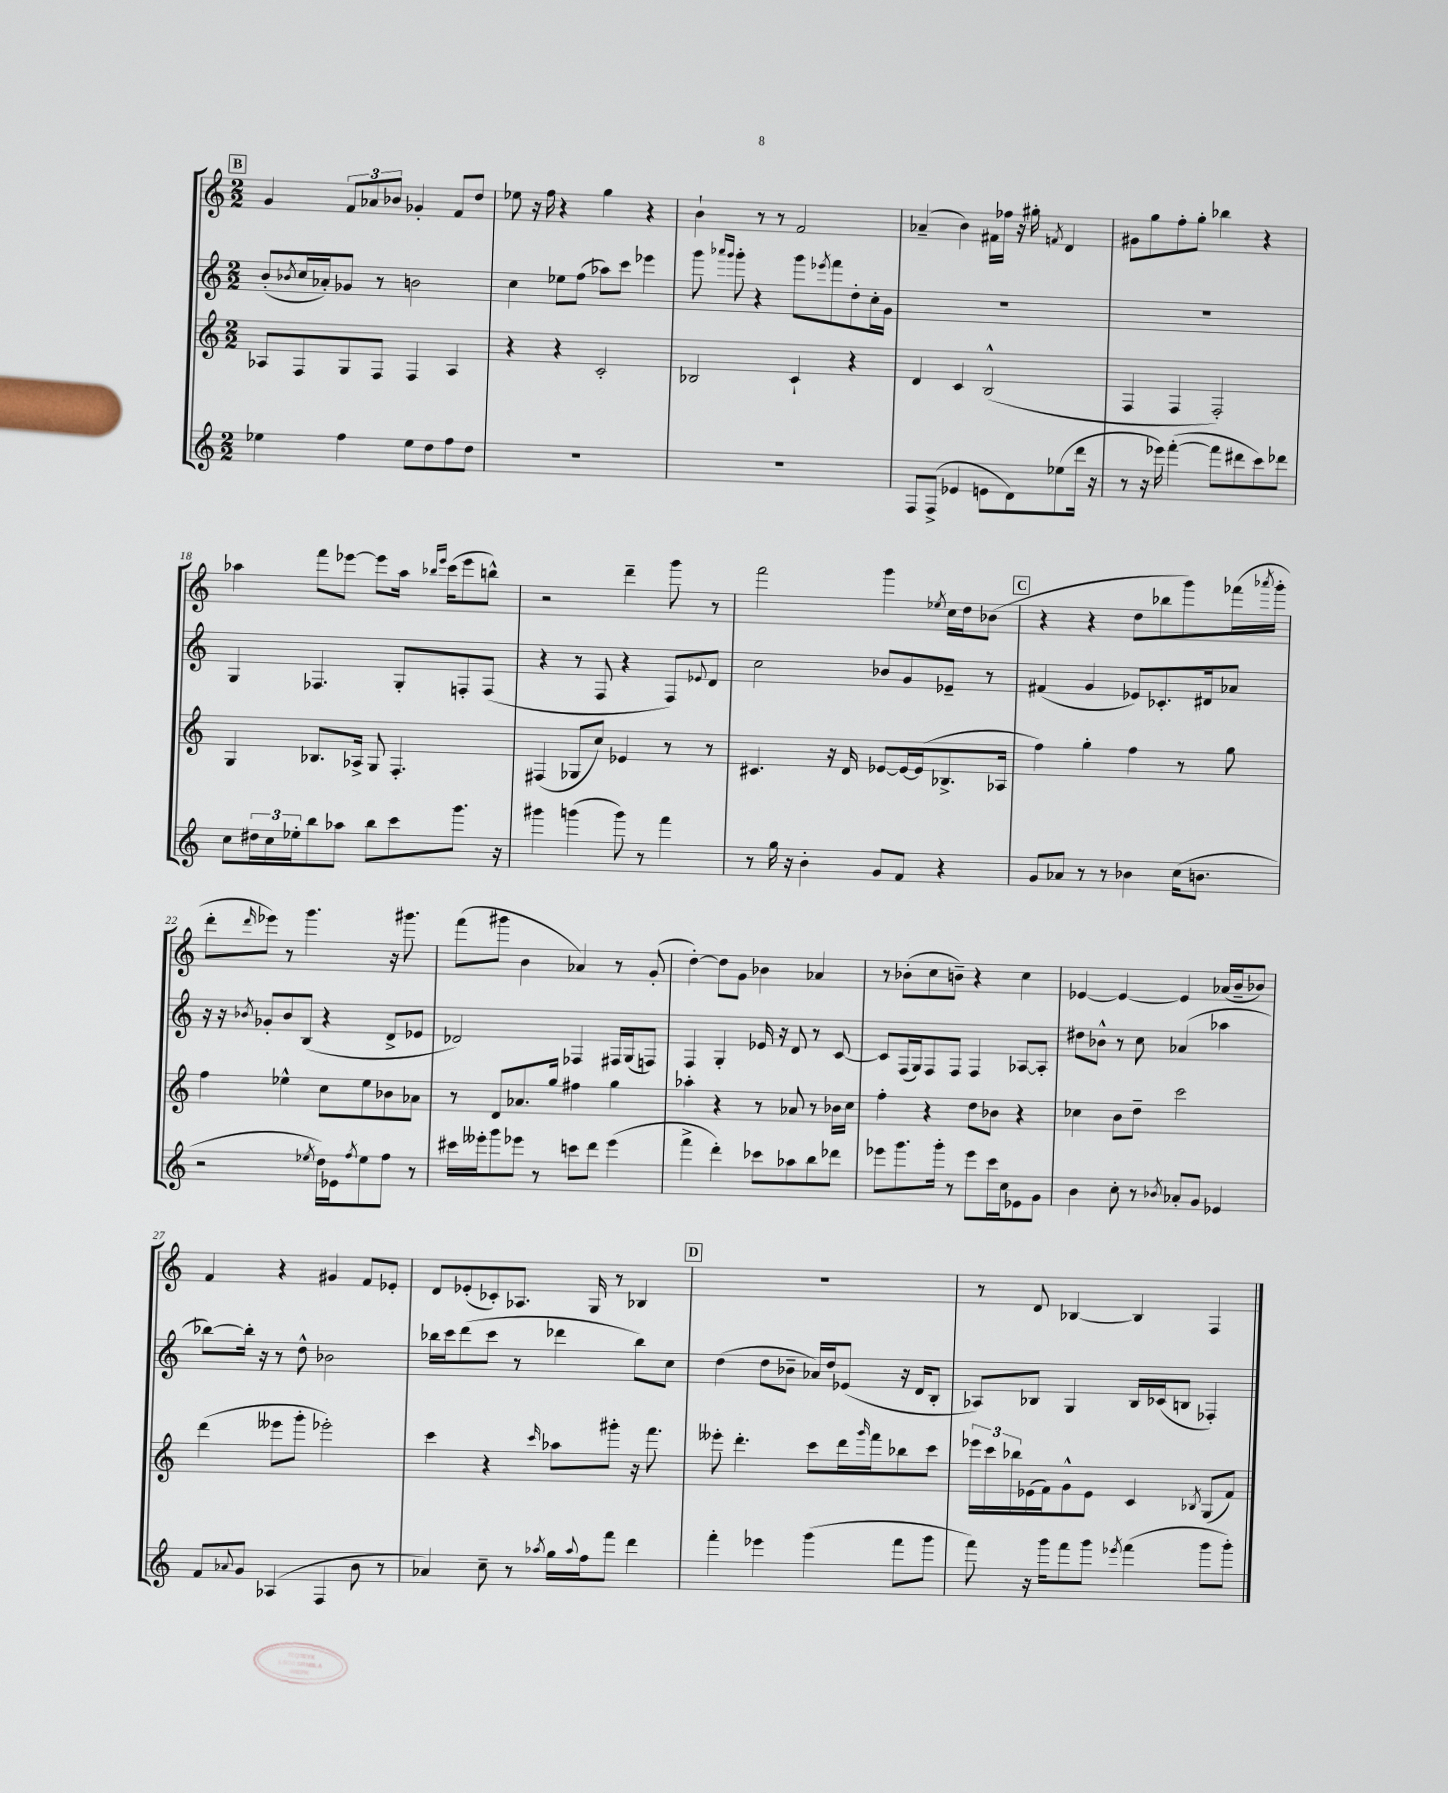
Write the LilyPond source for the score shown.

<<
\new StaffGroup <<
\new Staff = "s0" {
    \clef treble \key c \major \numericTimeSignature \time 2/2
    \mark \markup { \box "B" } g'4 \tuplet 3/2 { f'8 aes'8 bes'8 } ges'4-. f'8 d''8 |
    ees''8 r16 f''16 r4 g''4 r4 |
    b'4-! r8 r8 f'2 |
    aes'4--( b'4) fis'16 fes''16 r16 gis''16-. \acciaccatura { f'8 } d'4 |
    gis'8 g''8 f''8-. g''8-. bes''4 r4 |
    aes''4 f'''8 ees'''8~ ees'''8 aes''16 \grace { bes''16 ees'''16 } c'''16( ees'''8 b''8-^) |
    r2 d'''4-- g'''8 r8 |
    f'''2 g'''4 \acciaccatura { ees''8 } c''16 d''16 bes'8( |
    \mark \markup { \box "C" } r4 r4 d''8 bes''8 g'''8) fes'''16( \acciaccatura { aes'''8 } g'''16-. |
    d'''8-. \grace { d'''16 } ees'''8) r8 g'''4. r16 gis'''8. |
    f'''8( gis'''8 b'4 aes'4) r8 g'8-.( |
    d''4~-.) d''8 g'8 bes'4 aes'4 |
    r8 bes'8-.( c''8 b'8--) r4 c''4 |
    ees'4~ ees'4~ ees'4 aes'16( b'16-- bes'8) |
    f'4 r4 gis'4 f'8 ees'8-. |
    d'8 ees'8-.( ces'8-.) aes8. g16 r8 bes4 |
    \mark \markup { \box "D" } R1 |
    r8 d'8 bes4~ bes4 f4 \bar "|." |
}
\new Staff = "s1" {
    \clef treble \key c \major \numericTimeSignature \time 2/2
    \mark \markup { \box "B" } b'8-.( \acciaccatura { bes'8 } c''16 aes'16-.) ges'8 r8 b'2 |
    c''4 ees''8 f''8( aes''8) c'''8 ees'''4 |
    g'''8 \grace { aes'''16 g'''16 } g'''8-. r4 g'''8 \acciaccatura { ees'''8 } f'''8 d''8-. c''16-. g'16 |
    R1 |
    R1 |
    g4 fes4. g8-. f8-. f8( |
    r4 r8 f8 r4 f8) \appoggiatura { ees'8 } d'8 |
    c''2 bes'8 g'8 ees'8-- r8 |
    \mark \markup { \box "C" } fis'4( g'4 ees'8) ces'8.-. dis'16 aes'8 |
    r16 r16 \acciaccatura { bes'8 } ges'8-. bes'8 b8( r4 d'8-> ees'8 |
    des'2) fes4 fis16 g16( f8) |
    f4 g4-. ees'16 r16 d'8 r8 c'8~ |
    c'8 f16( g16) f8 f8 f4 aes8~ aes8-. |
    dis''8 bes'8-^ r8 c''8 aes'4( aes''4 |
    bes''8~) bes''16-. r16 r8 d''8-^ bes'2 |
    bes''16 c'''16 d'''8( c'''8 r8 des'''4 bes''8) c''8 |
    \mark \markup { \box "D" } d''4( d''8 bes'8-- aes'16) d''16 ees'8( r16 d'16 b8-. |
    aes8) bes8 g4 bes16 ces'16( b8 fes4-.) \bar "|." |
}
\new Staff = "s2" {
    \clef treble \key c \major \numericTimeSignature \time 2/2
    \mark \markup { \box "B" } aes8 f8 g8 f8 f4 aes4 |
    r4 r4 c'2-. |
    bes2 c'4-! r4 |
    d'4 c'4 b2-^( |
    f4 f4 f2-.) |
    g4 bes8. aes16-> g8 f4.-. |
    fis4( ges8 c''8) ees'4 r8 r8 |
    cis'4. r16 d'16 ees'8~ ees'16~ ees'16( bes8.-> aes16 |
    \mark \markup { \box "C" } f''4) g''4-. f''4 r8 g''8 |
    f''4 ees''4-^ c''8 ees''8 bes'8 aes'8 |
    r8 d'8 aes'8. g''16 fis''4 g''4 |
    aes''4-. r4 r8 aes'8 r8 bes'16 c''16 |
    f''4-. r4 d''8 bes'8 r4 |
    ces''4 b'8 d''8-- c'''2 |
    d'''4( eeses'''8 g'''8-. ees'''2-.) |
    c'''4 r4 \grace { c'''16 } aes''8 gis'''8-. r16 f'''8. |
    \mark \markup { \box "D" } eeses'''8-. d'''4.-. c'''8 d'''16 \grace { g'''16 } f'''16 bes''8 c'''8 |
    \tuplet 3/2 { ees'''16 c'''16 bes''16 } ees'16( f'16) g'8-^ ees'8 c'4 \acciaccatura { bes8 } g8( f'8) \bar "|." |
}
\new Staff = "s3" {
    \clef treble \key c \major \numericTimeSignature \time 2/2
    \mark \markup { \box "B" } ees''4 f''4 ees''8 d''8 f''8 d''8 |
    R1 |
    R1 |
    f8 f8->( ees'4 e'8 d'8) ees''8( d'''16 r16 |
    r8 r16 ees'''16) f'''4~-.( f'''8 dis'''8 c'''8) des'''8 |
    c''8 \tuplet 3/2 { dis''16 c''16 ees''16-. } b''8 aes''8 b''8 c'''8 g'''8. r16 |
    gis'''4 g'''4( g'''8) r8 f'''4 |
    r8 g''16 r16 b'4-. g'8 f'8 r4 |
    \mark \markup { \box "C" } g'8 aes'8 r8 r8 bes'4 c''16( b'8. |
    r2 \acciaccatura { ees''8 } d''16) ees'16 \acciaccatura { f''8 } ees''8 f''8 r8 |
    cis'''16 eeses'''16-. g'''8 ees'''8 r8 c'''8 d'''8 ees'''4( |
    f'''4-> d'''4-.) ces'''8 aes''8 b''8 des'''8 |
    ees'''8 g'''8. g'''16-. r8 ees'''8 c'''16 c''16 ees'8 g'8 |
    b'4 c''8-. r8 \acciaccatura { bes'8 } aes'8-. g'8 ees'4 |
    f'8 \appoggiatura { aes'8 } g'8 aes4( f4 b'8 r8 |
    aes'4) c''8-- r8 \acciaccatura { aes''8 } g''16 \appoggiatura { aes''8 } f''16 f'''8 d'''4 |
    \mark \markup { \box "D" } f'''4-. ees'''4 g'''4( f'''8 g'''8 |
    f'''8) r16 g'''16 f'''8 g'''8 \acciaccatura { ees'''8 } f'''4( g'''8 g'''8-.) \bar "|." |
}
>>
>>
\layout { \context { \Score currentBarNumber = #13 } }
